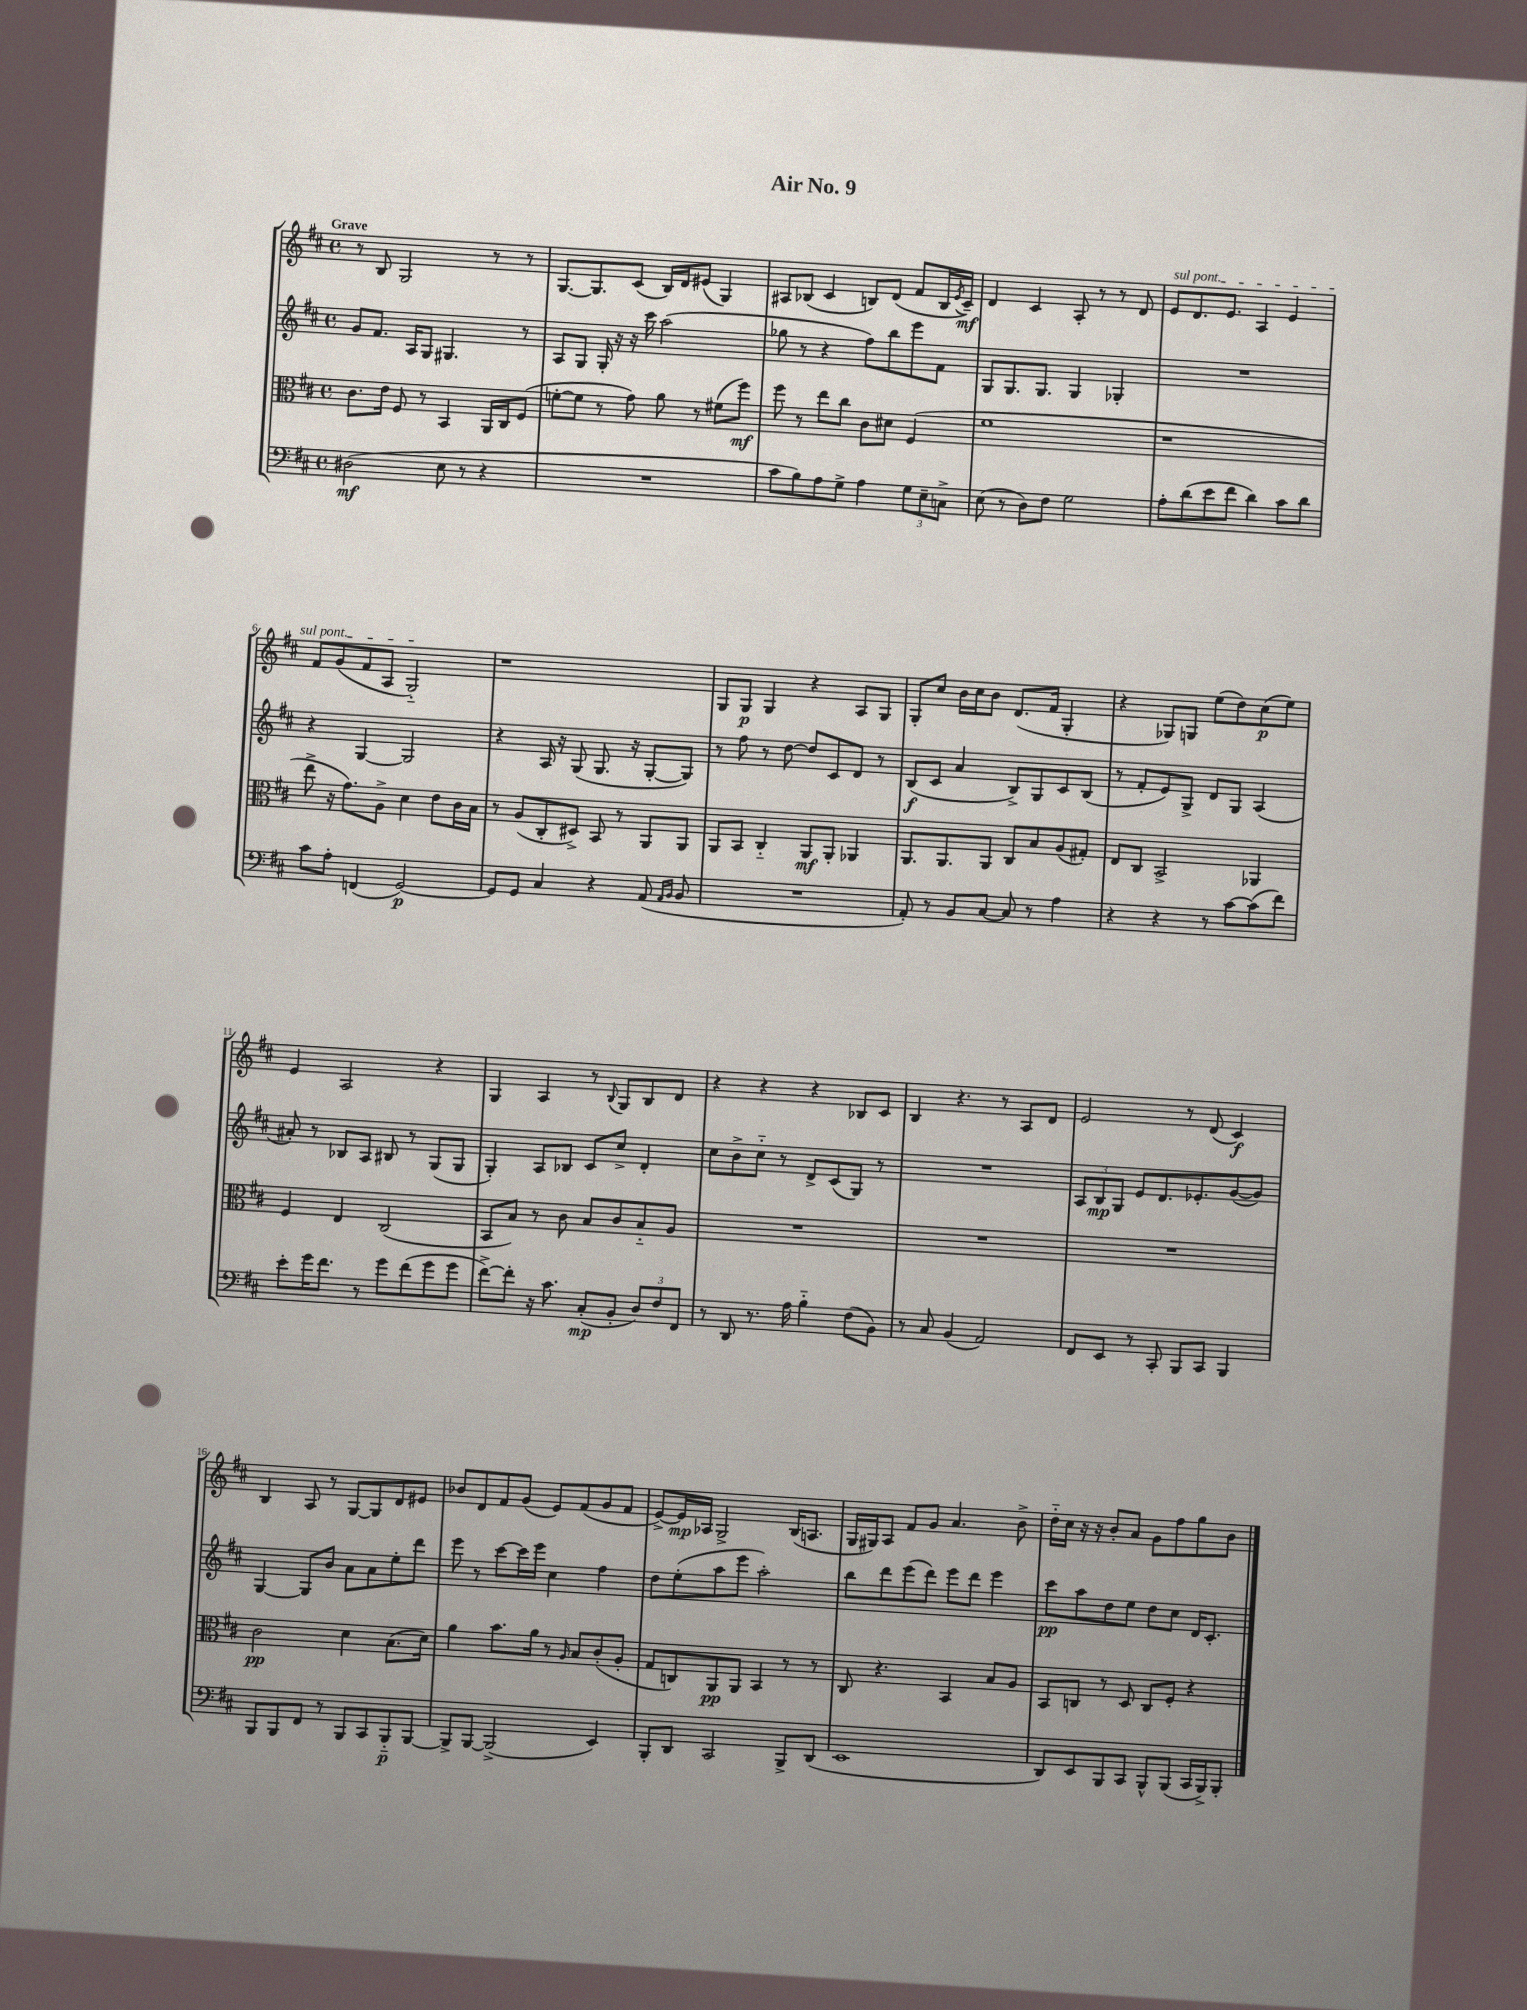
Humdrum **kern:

**kern	**dynam	**kern	**dynam	**kern	**dynam	**kern	**dynam
*part4	*part4	*part3	*part3	*part2	*part2	*part1	*part1
*staff4	*staff4	*staff3	*staff3	*staff2	*staff2	*staff1	*staff1
*clefF4	*	*clefC3	*	*clefG2	*	*clefG2	*
*k[f#c#]	*	*k[f#c#]	*	*k[f#c#]	*	*k[f#c#]	*
*M4/4	*	*M4/4	*	*M4/4	*	*M4/4	*
*met(c)	*	*met(c)	*	*met(c)	*	*met(c)	*
=1	=1	=1	=1	=1	=1	=1	=1
!	!	!	!	!	!	!LO:TX:a:B:t=Grave	!
(2D#X\	mf	8.c#\L	.	8g/L	.	8r	.
.	.	.	.	8.f#/J	.	8B/	.
.	.	16e\Jk	.	.	.	.	.
.	.	8F#/	.	.	.	2G/	.
.	.	.	.	16A/KL	.	.	.
.	.	8r	.	8G/J	.	.	.
8E\	.	4BB/	.	4.G#X/	.	.	.
8r	.	.	.	.	.	.	.
4r	.	16AA/LL	.	.	.	8r	.
.	.	16C#/J	.	.	.	.	.
.	.	(8F#/J	.	8r	.	8r	.
=2	=2	=2	=2	=2	=2	=2	=2
1r	.	[8fn'\L	.	8A/L	.	[8.G/L	.
.	.	8f\J]	.	8G/J	.	.	.
.	.	.	.	.	.	8.G/]	.
.	.	8r	.	16G'/	.	.	.
.	.	.	.	16r	.	.	.
.	.	8g\)	.	16r	.	(8c#/J	.
.	.	.	.	16ccc#\	.	.	.
.	.	8a\	.	(2aa\	.	16B/LL)	.
.	.	.	.	.	.	16d/J	.
.	.	8r	.	.	.	(8e#X/J	.
.	.	(8f#X\L	.	.	.	4G/)	.
.	.	8ff#\J)	mf	.	.	.	.
=3	=3	=3	=3	=3	=3	=3	=3
8c#\L	.	8ff#\	.	8gg-X\	.	8A#X/L	.
8B\)	.	8r	.	8r	.	(8B-X/J	.
8A\	.	8ee\L	.	4r	.	4c#/	.
8G^\J	.	8cc#\J	.	.	.	.	.
4A\	.	8c#\L	.	8ff#\L)	.	8Bn/L)	.
.	.	8d#X\J	.	8bb\	.	(8d/J	.
12G\L	.	(4F#/	.	8eee\	.	8f#/L	.
12E~\	.	.	.	.	.	.	.
.	.	.	.	8f#\J	.	16B/L	.
12Cn^\J	.	.	.	.	.	.	.
.	.	.	.	.	.	8qe/	.
.	.	.	.	.	.	16c#~/JJ)	mf
=4	=4	=4	=4	=4	=4	=4	=4
(8E\	.	1f#	.	8G/L	.	4d/	.
8r	.	.	.	8.G/	.	.	.
8D\L)	.	.	.	.	.	4c#/	.
.	.	.	.	8.G/J	.	.	.
8F#\J	.	.	.	.	.	.	.
2G\	.	.	.	4G/	.	8A'/	.
.	.	.	.	.	.	8r	.
.	.	.	.	4G-X'/	.	8r	.
.	.	.	.	.	.	8d/	.
=5	=5	=5	=5	=5	=5	=5	=5
!	!	!	!	!	!	!LO:TX:a:i:t=sul pont.	!
8A'\L	.	1r	.	1r	.	8e/L	.
(8d\	.	.	.	.	.	8.d/	.
8e\	.	.	.	.	.	.	.
.	.	.	.	.	.	8.e/J	.
8f#\J	.	.	.	.	.	.	.
4d\)	.	.	.	.	.	4A/	.
8c#\L	.	.	.	.	.	4e/	.
8d\J	.	.	.	.	.	.	.
!!LO:LB:g=z
=6	=6	=6	=6	=6	=6	=6	=6
8c#\L	.	8ee^\	.	4r	.	8f#/L	.
8A'\J	.	16r	.	.	.	(8g/	.
.	.	8.g\L)	.	.	.	.	.
(4FFn/	.	.	.	[4G/	.	8f#/	.
.	.	8A^\J	.	.	.	8A/J	.
[2GG/)	p	4d\	.	2G/]	.	2G/)	.
.	.	8e\L	.	.	.	.	.
.	.	16c#\L	.	.	.	.	.
.	.	16B\JJ	.	.	.	.	.
=7	=7	=7	=7	=7	=7	=7	=7
8GG/L]	.	8r	.	4r	.	1r	.
8GG/J	.	(8A/L	.	.	.	.	.
4C#/	.	8C#'/	.	16A/	.	.	.
.	.	.	.	16r	.	.	.
.	.	8D#X^/J)	.	(8G/	.	.	.
4r	.	8BB/	.	8.G/	.	.	.
.	.	8r	.	.	.	.	.
.	.	.	.	16r	.	.	.
(8AA/	.	8AA/L	.	[8G'/L	.	.	.
16qqAA/LL	.	.	.	.	.	.	.
16qqBB/JJ	.	.	.	.	.	.	.
8BB/	.	8AA/J	.	8G/J])	.	.	.
=8	=8	=8	=8	=8	=8	=8	=8
1r	.	8AA/L	.	8r	.	8G/L	.
.	.	8BB/J	.	8ff#\	.	8G/J	p
.	.	4C#/	.	8r	.	4G/	.
.	.	.	.	[8dd\	.	.	.
.	.	8AA/L	mf	8dd/L]	.	4r	.
.	.	8AA'/J	.	8c#/	.	.	.
.	.	4AA-X/	.	8d/J	.	8A/L	.
.	.	.	.	8r	.	8G/J	.
=9	=9	=9	=9	=9	=9	=9	=9
8AA'/)	.	8.AA/L	.	(8B/L	f	8G'/L	.
8r	.	.	.	8c#/J	.	8cc#/J	.
.	.	8.AA/	.	.	.	.	.
8BB/L	.	.	.	4a/	.	16b\LL	.
.	.	.	.	.	.	16cc#\J	.
[8C#/J	.	8AA/J	.	.	.	8b\J	.
8C#/]	.	8C#/L	.	8B^/L)	.	(8.d/L	.
8r	.	8B/	.	8G/	.	.	.
.	.	.	.	.	.	16f#/Jk	.
4A\	.	(8A/	.	8c#/	.	4G'/	.
.	.	8G#X'/J)	.	(8B/J	.	.	.
=10	=10	=10	=10	=10	=10	=10	=10
4r	.	8E/L	.	8r	.	4r	.
.	.	8C#/J	.	8f#'/L	.	.	.
4r	.	2BB^/	.	8e/)	.	8G-X/L)	.
.	.	.	.	8G^/J	.	8Gn/J	.
8r	.	.	.	8d/L	.	(8ee\L	.
[8c#\L	.	.	.	8G/J	.	8dd\)	.
(8c#\]	.	4AA-X/	.	(4A/	.	(8cc#\	p
8f#\J)	.	.	.	.	.	8ee\J)	.
!!LO:LB:g=z
=11	=11	=11	=11	=11	=11	=11	=11
8e'\L	.	4F#/	.	8a#X'/)	.	4e/	.
16g\K	.	.	.	8r	.	.	.
8.f#\J	.	.	.	.	.	.	.
.	.	4E/	.	8B-X/L	.	2A/	.
8r	.	.	.	8A/J	.	.	.
8g\L	.	(2C#/	.	8B#X/	.	.	.
(8f#\	.	.	.	8r	.	.	.
8g\	.	.	.	(8G/L	.	4r	.
8g\J	.	.	.	8G/J	.	.	.
=12	=12	=12	=12	=12	=12	=12	=12
[8f#^\L)	.	8BB/L	.	4G'/)	.	4G/	.
8f#'\J]	.	8B/J)	.	.	.	.	.
16r	.	8r	.	8A/L	.	4A/	.
8.c#\	.	.	.	.	.	.	.
.	.	8c#\	.	8B-X/J	.	.	.
(8C#'/L	mp	8B/L	.	8c#/L	.	8r	.
.	.	.	.	.	.	8qqB/	.
8BB'/J	.	8c#/	.	8cc#^/J	.	8G/L	.
12D/L)	.	8B/	.	4d'/	.	8B/	.
12F#/	.	.	.	.	.	.	.
.	.	8A/J	.	.	.	8d/J	.
12FF#/J	.	.	.	.	.	.	.
=13	=13	=13	=13	=13	=13	=13	=13
8r	.	1r	.	8cc#\L	.	4r	.
8DD/	.	.	.	8b^\	.	.	.
8.r	.	.	.	8cc#\J	.	4r	.
.	.	.	.	8r	.	.	.
16A\	.	.	.	.	.	.	.
4B\	.	.	.	8d^/L	.	4r	.
.	.	.	.	(8c#/	.	.	.
(8F#\L	.	.	.	8G/J)	.	8B-X/L	.
8BB\J)	.	.	.	8r	.	8c#/J	.
=14	=14	=14	=14	=14	=14	=14	=14
8r	.	1r	.	1r	.	4B/	.
8C#/	.	.	.	.	.	.	.
(4BB/	.	.	.	.	.	4.r	.
2AA/)	.	.	.	.	.	.	.
.	.	.	.	.	.	8r	.
.	.	.	.	.	.	8A/L	.
.	.	.	.	.	.	8d/J	.
=15	=15	=15	=15	=15	=15	=15	=15
8FF#/L	.	1r	.	12A/L	.	2e/	.
.	.	.	.	12B/	mp	.	.
8EE/J	.	.	.	.	.	.	.
.	.	.	.	12G/J	.	.	.
8r	.	.	.	8e/L	.	.	.
8CC#'/	.	.	.	8.d/	.	.	.
8BBB/L	.	.	.	.	.	8r	.
.	.	.	.	8.e-X'/	.	.	.
8CC#/J	.	.	.	.	.	(8d/	.
4BBB/	.	.	.	([8g/	.	4c#/)	f
.	.	.	.	8g/J])	.	.	.
!!LO:LB:g=z
=16	=16	=16	=16	=16	=16	=16	=16
8BBB/L	.	2c#\	pp	[4G/	.	4B/	.
8BBB/	.	.	.	.	.	.	.
8FF#/J	.	.	.	8G/L]	.	8A/	.
8r	.	.	.	8b/J	.	8r	.
8BBB/L	.	4d\	.	8a\L	.	[8G/L	.
8CC#/	.	.	.	8a\	.	8G/]	.
8BBB/	p	(8.B\L	.	8ee'\	.	8d/	.
[8BBB/J	.	.	.	8ddd\J	.	8e#X/J	.
.	.	16d\Jk)	.	.	.	.	.
=17	=17	=17	=17	=17	=17	=17	=17
8BBB^/L]	.	4a\	.	8eee\	.	8b-X/L	.
[8BBB/J	.	.	.	8r	.	8d/	.
(2BBB^/]	.	8.b\L	.	[8ccc#\L	.	8f#/	.
.	.	.	.	16ccc#\L]	.	(8g/J	.
.	.	16a\Jk	.	16eee\JJ	.	.	.
.	.	8r	.	4cc#\	.	8e/L)	.
.	.	16qqA/	.	.	.	.	.
.	.	8B/L	.	.	.	(8f#/	.
4EE/)	.	(8c#'/	.	4ff#\	.	8g/	.
.	.	8A'/J	.	.	.	8f#/J	.
=18	=18	=18	=18	=18	=18	=18	=18
8BBB'/L	.	8G/L	.	8dd\L	.	[8e^/L)	.
8DD/J	.	8Cn/)	.	(8ee'\	.	16e/L]	mp
.	.	.	.	.	.	16A-X/JJ	.
2CC#/	.	8AA/	pp	8aa\	.	2G^/	.
.	.	8AA/J	.	8eee\J	.	.	.
.	.	4BB/	.	2aa'\)	.	.	.
8BBB^/L	.	8r	.	.	.	(16B/KL	.
.	.	.	.	.	.	8.An/J	.
(8DD/J	.	8r	.	.	.	.	.
=19	=19	=19	=19	=19	=19	=19	=19
1EE	.	8C#/	.	8bb\L	.	16G/LL	.
.	.	.	.	.	.	16G#X/J)	.
.	.	4.r	.	8ddd\	.	8A/J	.
.	.	.	.	(8eee\	.	8f#/L	.
.	.	.	.	8ddd\J)	.	8g/J	.
.	.	4BB/	.	8eee\L	.	4.a/	.
.	.	.	.	8ddd\J	.	.	.
.	.	8B/L	.	4eee\	.	.	.
.	.	8A/J	.	.	.	8b^\	.
=20	=20	=20	=20	=20	=20	=20	=20
8DD/L)	.	8BB/L	.	8ccc#\L	pp	16dd\LL	.
.	.	.	.	.	.	16cc#\JJ	.
8EE/	.	8Cn/J	.	8aa\	.	16r	.
.	.	.	.	.	.	16r	.
8BBB/	.	8r	.	8dd\	.	8b'/L	.
8CC#/J	.	8D/	.	8ee\J	.	8a/J	.
8BBB^^/L	.	8C/L	.	8dd\L	.	8g\L	.
(8BBB/J	.	8F#'/J	.	8cc#\J	.	8ff#\	.
16CC#/LL	.	4r	.	16d/KL	.	8gg\	.
16BBB^/J)	.	.	.	8.c#'/J	.	.	.
8BBB'/J	.	.	.	.	.	8b\J	.
==	==	==	==	==	==	==	==
*-	*-	*-	*-	*-	*-	*-	*-
